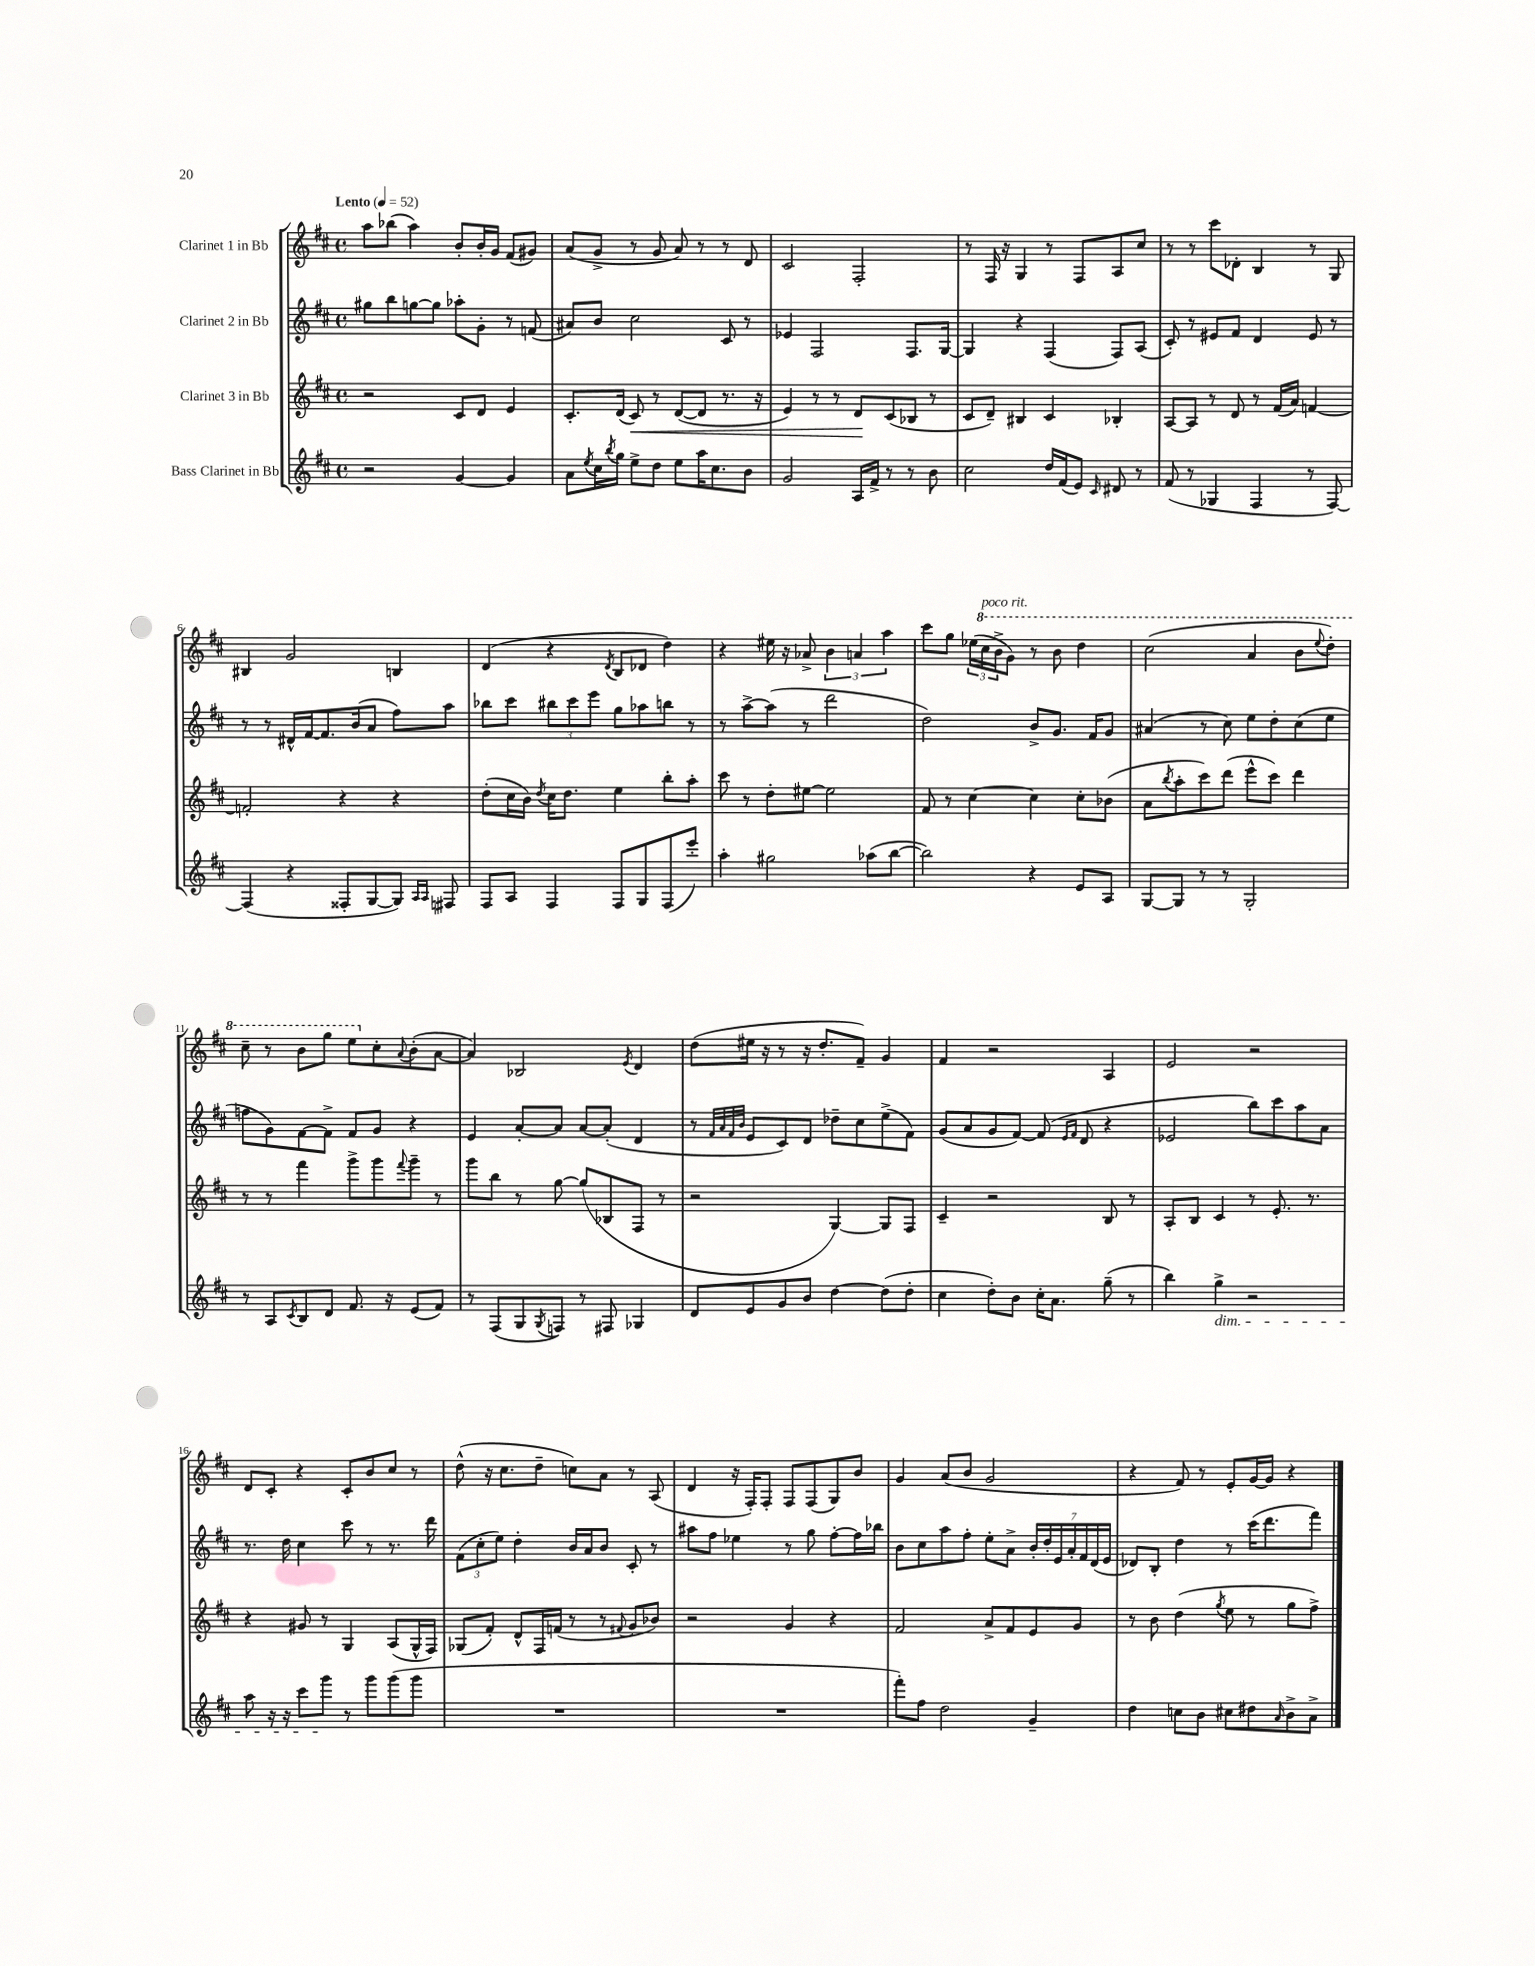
<<
\new StaffGroup <<
\new Staff = "s0" \with { instrumentName = "Clarinet 1 in Bb" } {
    \clef treble \key d \major \defaultTimeSignature \time 4/4 \tempo "Lento" 4 = 52
    a''8 bes''8( a''4) b'8-. b'16-. g'16 fis'8( gis'8) |
    a'8( g'8-> r8 g'8 a'8) r8 r8 d'8 |
    cis'2 fis2-. |
    r8 fis16 r16 g4 r8 fis8 a8 cis''8 |
    r8 r8 cis'''8 des'8-. b4 r8 g8 |
    bis4 g'2 b4 |
    d'4( r4 \acciaccatura { d'8 } b8 des'8 d''4) |
    r4 eis''16 r16 aes'8-> \tuplet 3/2 { b'4 a'4 a''4 } |
    cis'''8 g''8 \tuplet 3/2 { ees''16( \ottava #1 cis'''16^\markup { \italic "poco rit." } b''16-> } g''8) r8 b''8 d'''4 |
    cis'''2( a''4 b''8 \appoggiatura { e'''8 } d'''8-.) |
    cis'''8-- r8 b''8 g'''8 e'''8 \ottava #0 cis''8-. \appoggiatura { a'8 } b'8-.( a'8~ |
    a'4) bes2 \acciaccatura { e'8 } d'4 |
    d''8( eis''16 r16 r8 r16 d''8.-. fis'8--) g'4 |
    fis'4 r2 a4 |
    e'2 r2 |
    d'8 cis'8-. r4 cis'8-. b'8 cis''8 r8 |
    d''8-^( r16 cis''8. d''8-- c''8) a'8 r8 a8( |
    d'4 r16 fis16-.) fis8-. fis8 fis8( g8) b'8 |
    g'4 a'8( b'8 g'2 |
    r4 fis'8) r8 e'8-. g'16~ g'16 r4 \bar "|." |
}
\new Staff = "s1" \with { instrumentName = "Clarinet 2 in Bb" } {
    \clef treble \key d \major \defaultTimeSignature \time 4/4
    gis''8 b''8 g''8~ g''8 aes''8-. g'8-. r8 f'8( |
    ais'8) b'8 cis''2 cis'8 r8 |
    ees'4 fis2 fis8. g16~ |
    g4 r4 fis4( fis8) a8( |
    cis'8-.) r8 eis'8 fis'8 d'4 eis'8 r8 |
    r8 r8 dis'16-^ fis'16~ fis'8. b'16( a'8 fis''8) a''8 |
    bes''8 cis'''8 \tuplet 3/2 { bis''8 cis'''8 e'''8 } g''8 aes''8 b''8 r8 |
    r8 a''8~-> a''8( r8 d'''2 |
    d''2) b'8-> g'8. fis'16 g'8 |
    ais'4( r8 cis''8) e''8 d''8-. cis''8( e''8 |
    f''8 g'8) fis'8~ fis'8-> fis'8 g'8 r4 |
    e'4 a'8~-. a'8 a'8~ a'8-.( d'4 |
    r8 \grace { fis'32 a'32 fis'32 b'32 } e'8 cis'8) d'8 des''8-- cis''8 e''8->( fis'8) |
    g'8( a'8 g'8 fis'8~) fis'8( \grace { e'16 fis'16 } d'8 r4 |
    ees'2 b''8) cis'''8 a''8 a'8 |
    r8. d''16 cis''4 cis'''8 r8 r8. d'''16 |
    \tuplet 3/2 { fis'8( cis''8-. e''8) } d''4-. b'16 a'16 b'8 cis'8-. r8 |
    ais''8 fis''8 ees''4 r8 g''8 fis''8~-. fis''16 bes''16 |
    b'8 cis''8 a''8 fis''8-. e''8-. a'8-> \tuplet 7/4 { b'16-. d''16-. e'16 a'16-. fis'16 d'16( e'16 } |
    des'8) b8-. d''4 r8 cis'''16( d'''8. fis'''8) \bar "|." |
}
\new Staff = "s2" \with { instrumentName = "Clarinet 3 in Bb" } {
    \clef treble \key d \major \defaultTimeSignature \time 4/4
    r2 cis'8 d'8 e'4 |
    cis'8.-. d'16( cis'8\<) r8 d'8~( d'8 r8. r16 |
    e'4) r8 r8 d'8\! cis'8( bes8 r8 |
    cis'8 d'8--) bis4 cis'4 bes4-. |
    a8~ a8 r8 d'8 r8 fis'16( a'16) f'4~ |
    f'2-. r4 r4 |
    d''8-.( cis''16 b'16) \acciaccatura { d''8 } cis''16 d''8. e''4 b''8-. a''8-. |
    cis'''8 r8 d''8-. eis''8~ eis''2 |
    fis'8 r8 cis''4~ cis''4 cis''8-. bes'8( |
    a'8 \acciaccatura { b''8 } a''8-. cis'''8) d'''8( e'''8-^ cis'''8) d'''4 |
    r8 r8 fis'''4 g'''8-> g'''8 \appoggiatura { fis'''8 } g'''8-- r8 |
    g'''8 b''8 r8 g''8~ g''8( bes8 fis8 r8 |
    r2 g4~) g8 fis8 |
    cis'4-- r2 b8 r8 |
    a8-. b8 cis'4 r8 e'8.-. r8. |
    r4 gis'8 r8 g4 a8( g16-^ fis16) |
    ges8( fis'8-.) d'8-^ fis16 f'16( r8 r8 \appoggiatura { fis'8 } g'8 bes'8) |
    r2 g'4 r4 |
    fis'2 a'8-> fis'8 e'8 g'8 |
    r8 b'8 d''4( \acciaccatura { g''8 } e''8 r8 g''8 fis''8->) \bar "|." |
}
\new Staff = "s3" \with { instrumentName = "Bass Clarinet in Bb" } {
    \clef treble \key d \major \defaultTimeSignature \time 4/4
    r2 g'4~ g'4 |
    a'8 \acciaccatura { e''8 } cis''16 \acciaccatura { b''8 } g''16 e''8-> d''8 e''8 a''16 cis''8. b'8 |
    g'2 a16 fis'16-> r8 r8 b'8 |
    cis''2 d''16 fis'16( e'8) \grace { cis'16 } dis'8 r8 |
    fis'8( r8 ges4 fis4 r8 fis8~) |
    fis4( r4 fisis8-. g8~ g8) \grace { a16 a16 } fis8 |
    fis8 a8 fis4 fis8 g8 fis8( e'''8-.) |
    a''4-. gis''2 aes''8( b''8~ |
    b''2) r4 e'8 a8 |
    g8~ g8 r8 r8 g2-. |
    r8 a8 \acciaccatura { cis'8 } b8 d'8 fis'8. r16 e'8( fis'8) |
    r8 fis8( g8 \acciaccatura { g8 } f8) r8 fis8 ges4 |
    d'8 e'8 g'8 b'8 d''4~ d''8( d''8-. |
    cis''4 d''8-.) b'8 cis''16-. a'8. g''8--( r8 |
    b''4) g''4->\dim r2 |
    a''8 r16 r16 cis'''8 g'''8\! r8 g'''8 g'''8( g'''8 |
    R1 |
    R1 |
    fis'''8-.) fis''8 d''2 g'4-- |
    d''4 c''8 b'8 cis''8 dis''8 \grace { a'16 } b'8-> a'8-> \bar "|." |
}
>>
>>
